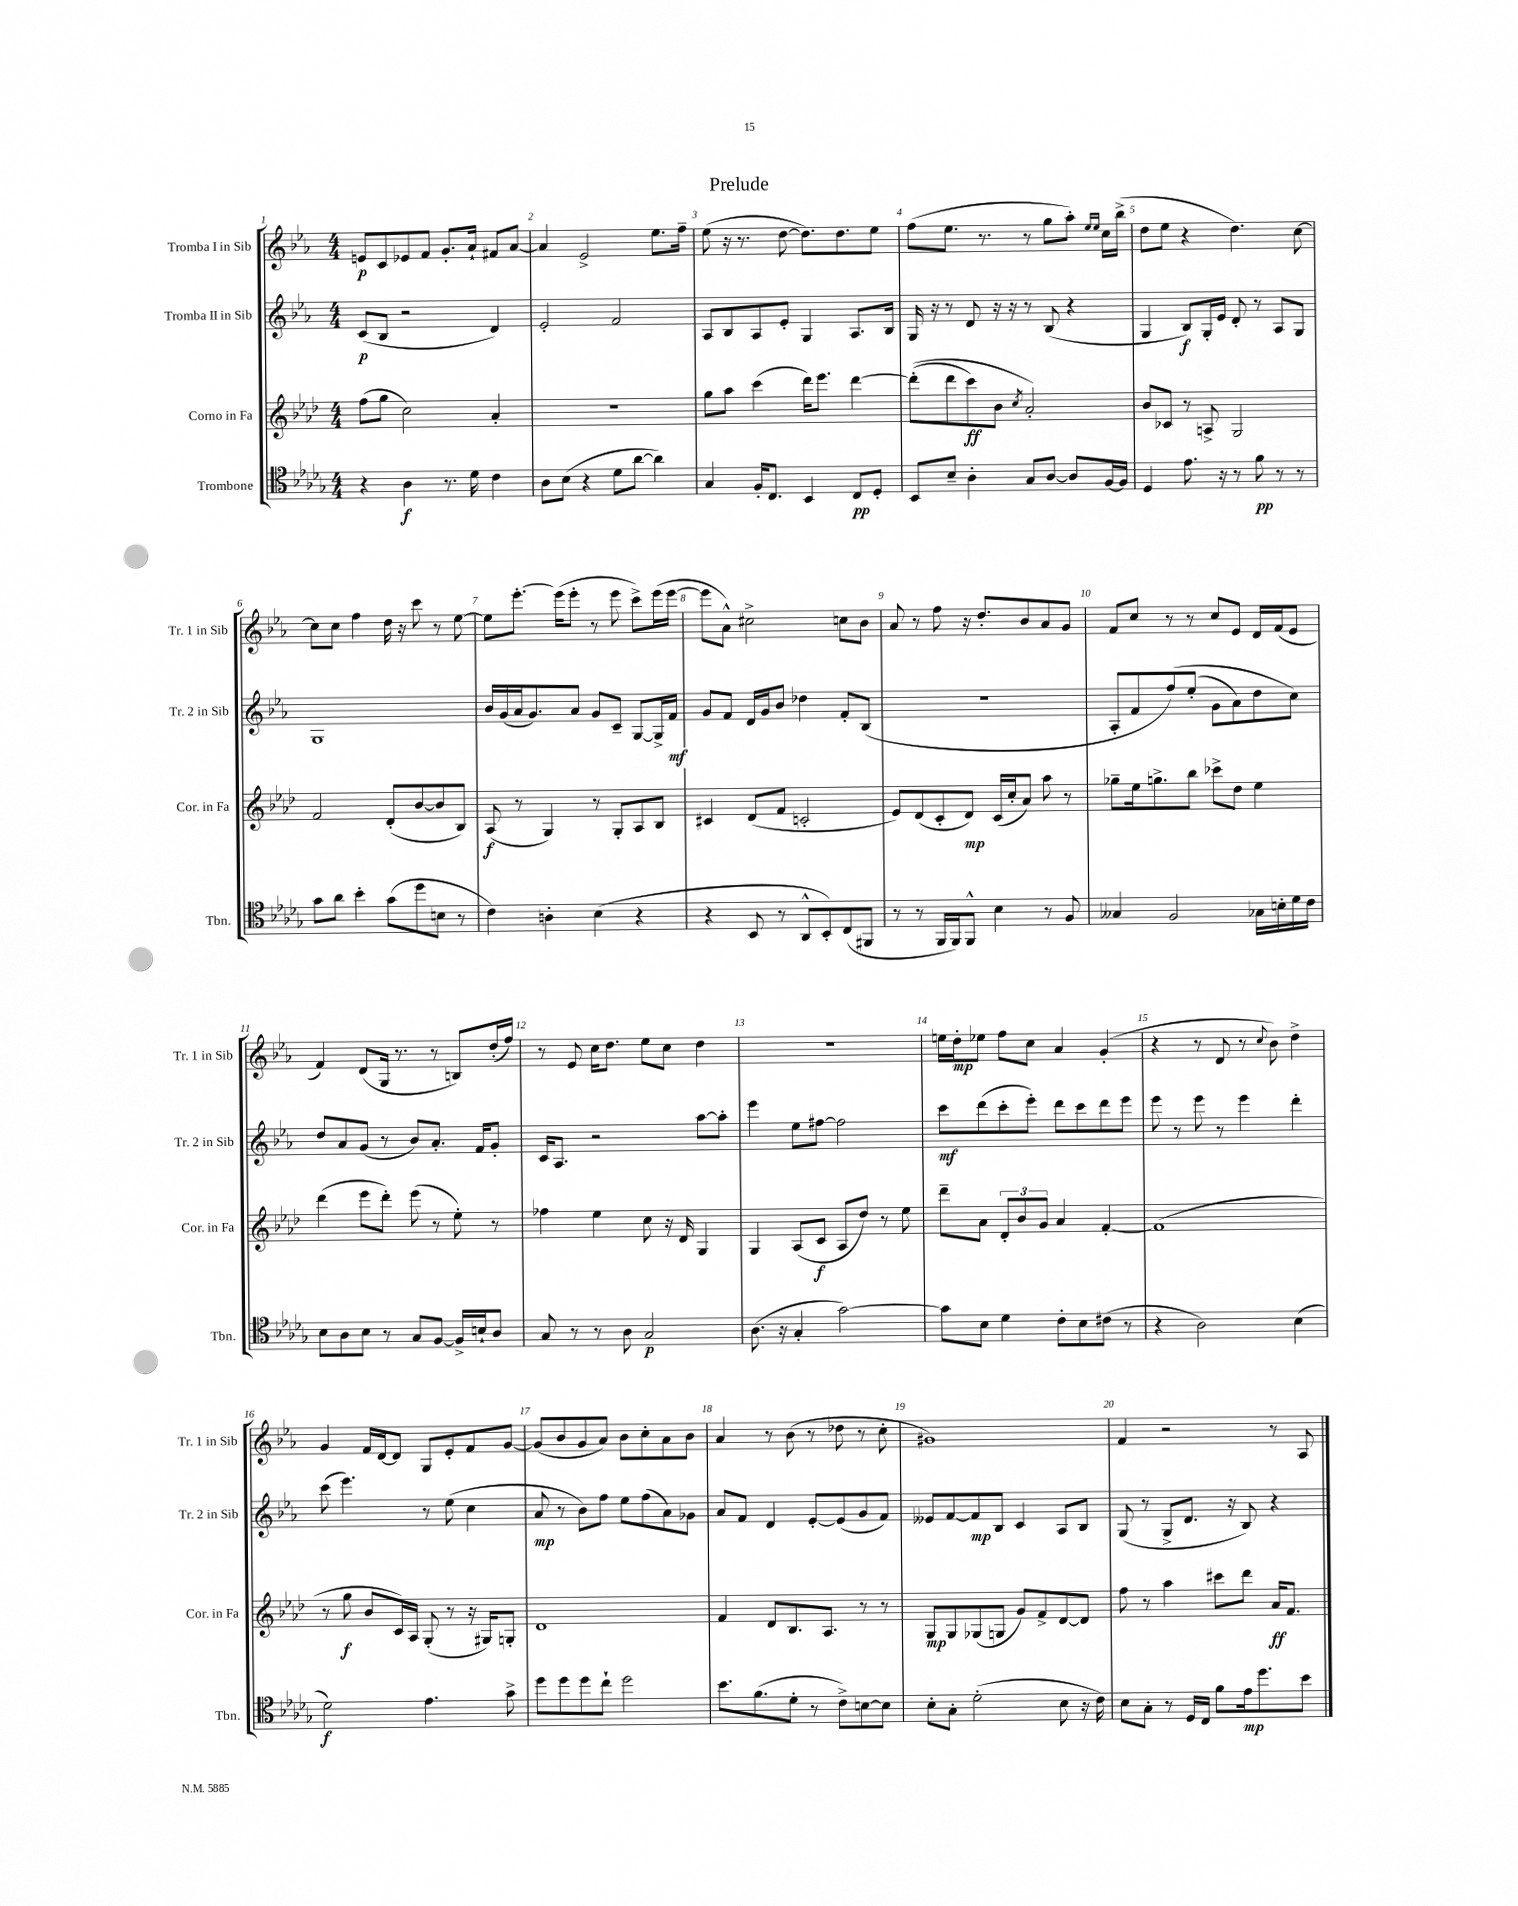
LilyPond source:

\header { title = "Prelude" }
<<
\new StaffGroup <<
\new Staff = "s0" \with { instrumentName = "Tromba I in Sib" shortInstrumentName = "Tr. 1 in Sib" } {
    \clef treble \key ees \major \numericTimeSignature \time 4/4
    e'8\p c'8 ees'8 f'8 g'8.-. aes'16-! fis'8 aes'8~ |
    aes'4 ees'2-> ees''8. f''16-- |
    ees''8( r16 r8. d''8~ d''8.) d''8. ees''8 |
    f''8( ees''8. r8. r8 g''8 aes''8-.) \grace { ees''16 ees''16 } c''16 bes''16->( |
    d''8 ees''8 r4 d''4.) c''8~ |
    c''8 c''8 f''4 d''16 r16 c'''8 r8 ees''8~ |
    ees''8 ees'''8.~-. ees'''16( ees'''8-. r8 ees'''8 c'''8->) ees'''16( ees'''16~ |
    ees'''8 aes'8-^) cis''2-> c''8 bes'8 |
    aes'8 r8 f''8 r16 d''8.-. bes'8 aes'8 g'8 |
    f'8 c''8 r8 r8 c''8 ees'8 d'16 f'16( ees'8 |
    f'4) d'8( g16 r8. r8 b8) d''16-.( f''16) |
    r8 ees'8 c''16 d''8. ees''8 c''8 d''4 |
    R1 |
    e''16 d''16-.\mp ees''8 f''8 c''8 aes'4 g'4-.( |
    r4 r8 d'8 r8 \appoggiatura { c''8 } bes'8) d''4-> |
    g'4 f'16 d'16~ d'8 g8 ees'8-. f'8 g'8~ |
    g'8( bes'8 g'8 aes'8) bes'8 c''8-. aes'8 bes'8 |
    aes'4 r8 bes'8( r8 des''8 r8 c''8-. |
    gis'1) |
    f'4 r2 r8 aes8 \bar "|." |
}
\new Staff = "s1" \with { instrumentName = "Tromba II in Sib" shortInstrumentName = "Tr. 2 in Sib" } {
    \clef treble \key ees \major \numericTimeSignature \time 4/4
    c'8\p( bes8 r2 d'4) |
    ees'2-. f'2 |
    aes8 bes8 aes8 ees'8-. g4 aes8. bes16 |
    g16 r16 r8 d'8 r16 r16 r8 bes8( r4 |
    g4 bes8\f) g16-. ees'16 d'8-. r8 aes8 g8 |
    g1 |
    bes'16 g'16( aes'16 g'8.) aes'8 g'8 c'8-- g8~ g16-> f'16\mf |
    g'8 f'8 d'16 g'16 bes'8 des''4 f'8-. bes8( |
    R1 |
    aes8-. f'8 f''8)\( ees''8-.( g'8 aes'8) d''8 c''8\) |
    d''8 aes'8 g'8( r8 bes'8) aes'8.-. f'16 g'8-. |
    c'16 aes8. r2 aes''8~ aes''8-. |
    ees'''4 ees''8 fis''8~ fis''2 |
    c'''8\mf d'''8( c'''8-. ees'''8-.) d'''8 c'''8 d'''8 ees'''8 |
    ees'''8 r8 ees'''8 r8 ees'''4 d'''4-. |
    c'''8( ees'''4.) r8 ees''8( c''4 |
    aes'8\mp r8 bes'8) f''8 ees''8 f''8( aes'8) ges'8 |
    aes'8 f'8 d'4 ees'8~-. ees'8( g'8 f'8) |
    eeses'8 f'8~ f'8\mp bes8 c'4 aes8 bes8 |
    g8( r8 g8-> d'8. r16 bes8) r4 \bar "|." |
}
\new Staff = "s2" \with { instrumentName = "Corno in Fa" shortInstrumentName = "Cor. in Fa" } {
    \clef treble \key aes \major \numericTimeSignature \time 4/4
    f''8( g''8 c''2) aes'4-. |
    r1 |
    g''8 aes''8 c'''4( des'''16) ees'''8. des'''4~ |
    des'''8-.(\( des'''8 c'''8\ff) bes'8 \acciaccatura { c''8 } aes'2-.\) |
    bes'8 ces'8 r8 a8-> g2 |
    f'2 des'8-.( bes'8~ bes'8 bes8) |
    aes8\f( r8 g4) r8 g8-. aes8 bes8 |
    cis'4 des'8( f'8 c'2-. |
    ees'8) des'8( c'8-. des'8\mp) c'16( c''16-. aes'8) aes''8 r8 |
    ges''8-- ees''16 g''8.-> bes''8 ces'''8-> des''8 ees''4 |
    des'''4( ees'''8 des'''8-.) ees'''8( r8 ees''8-.) r8 |
    fes''4 ees''4 c''8 r16 des'16 g4 |
    g4 aes8( c'8\f aes8 des''8) r8 ees''8 |
    des'''8-- aes'8 \tuplet 3/2 { des'8-. bes'8 g'8 } aes'4 f'4~-. |
    f'1( |
    r8 g''8\f bes'8 c'16) aes16 g8-.( r8 r16 gis16) g8-. |
    des'1 |
    f'4 des'8 bes8. aes8. r8 r8 |
    g8\mp g8 ges8( g8 g'8) f'8-> des'8~ des'8 |
    f''8 r8 aes''4 cis'''8 des'''8 aes'16\ff f'8. \bar "|." |
}
\new Staff = "s3" \with { instrumentName = "Trombone" shortInstrumentName = "Tbn." } {
    \clef tenor \key des \major \numericTimeSignature \time 4/4
    r4 aes4\f r8. des'16 c'4 |
    aes8 bes8( r4 des'8 aes'8~ aes'4) |
    ges4 f16-. c8. bes,4 c8\pp des8-. |
    bes,8 bes8-- aes4-. ges8 aes8~ aes8 f16~ f16 |
    des4 ees'8. r16 r8 f'8\pp r8 r8 |
    ges'8 aes'8 bes'4-. ges'8( des''8 b8 r8 |
    c'4) a4-. bes4( r4 |
    r4 bes,8 r8 aes,8-^ bes,8-.) c8( fis,8 |
    r8 r8 f,16 f,16) f,8-^ bes4 r8 f8 |
    geses4 f2 ges16 b16-. des'16 c'16 |
    bes8 aes8 bes8 r8 ges8 f8~ f16-> b16-! aes8 |
    ges8 r8 r8 aes8 ges2\p |
    aes8.( r16 ges4-. ges'2~) |
    ges'8 bes8 des'4 c'8-. bes8 cis'8( r8 |
    r4 aes2) bes4( |
    des'2\f) ees'4. ges'8-> |
    des''8 des''8 des''8 c''8-! des''2 |
    bes'8. f'8.( des'8-. r8 c'8->) b8~ b8 |
    bes8-. ges8-. des'2-.( bes8 r16 c'16) |
    bes8 ges8-. r8 des16 c16 f'8 ees'16\mp des''8. bes'8 \bar "|." |
}
>>
>>
\layout { \context { \Score \override BarNumber.break-visibility = ##(#f #t #t) barNumberVisibility = #all-bar-numbers-visible } }
